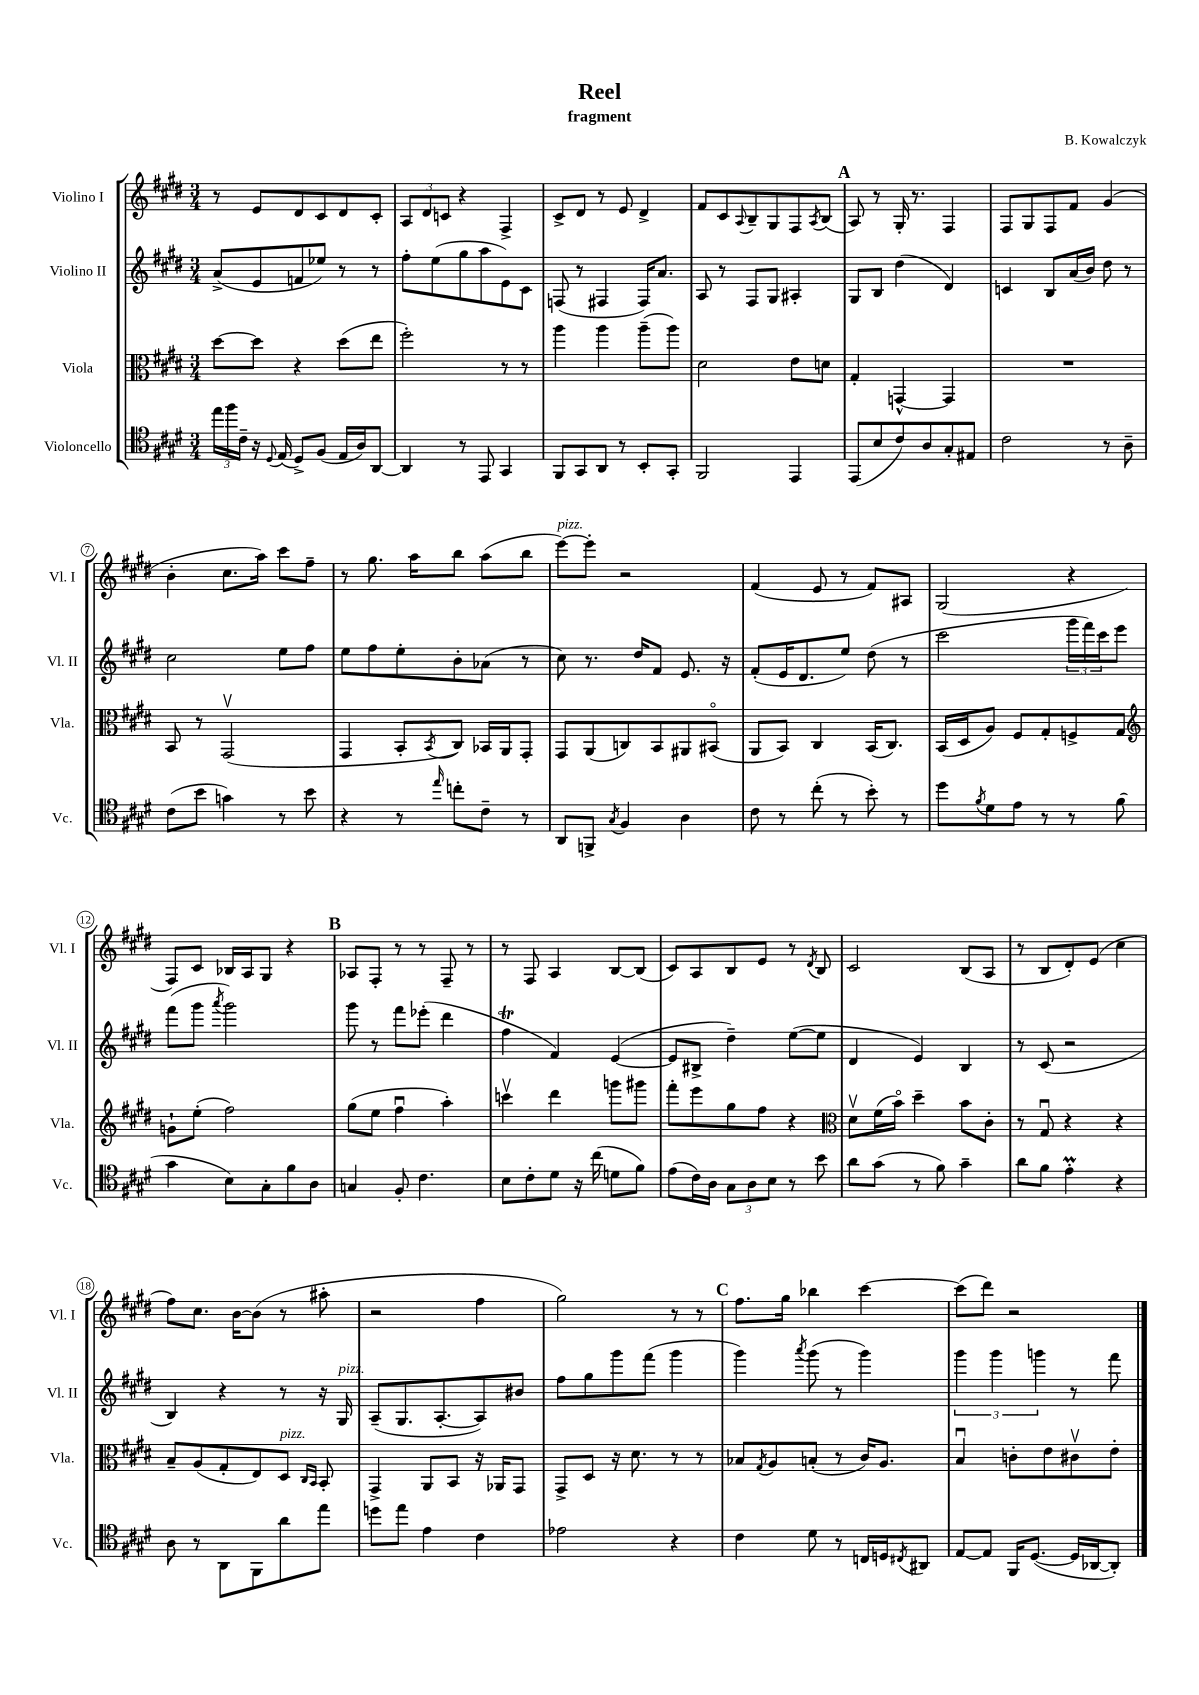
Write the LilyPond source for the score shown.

\header { title = "Reel" composer = "B. Kowalczyk" subtitle = "fragment" }
<<
\new StaffGroup <<
\new Staff = "s0" \with { instrumentName = "Violino I" shortInstrumentName = "Vl. I" } {
    \clef treble \key e \major \numericTimeSignature \time 3/4
    r8 e'8 dis'8 cis'8 dis'8 cis'8-. |
    \tuplet 3/2 { a8 dis'8 c'8 } r4 fis4-> |
    cis'8-> dis'8 r8 e'8 dis'4-> |
    fis'8 cis'8 \appoggiatura { a8 } b8-- gis8 fis8 \acciaccatura { a8 } b8( |
    \mark \markup { \bold "A" } a8) r8 gis16-. r8. fis4 |
    fis8 gis8 fis8 fis'8 gis'4( |
    b'4-. cis''8. a''16) cis'''8 fis''8-- |
    r8 gis''8. a''16 b''8 a''8( b''8 |
    e'''8~^\markup { \italic "pizz." }) e'''8-. r2 |
    fis'4( e'8 r8 fis'8) ais8 |
    gis2( r4 |
    fis8) cis'8 bes16 a16 gis8 r4 |
    \mark \markup { \bold "B" } aes8 fis8-. r8 r8 fis8-- r8 |
    r8 fis8 a4 b8~ b8( |
    cis'8) a8 b8 e'8 r8 \acciaccatura { dis'8 } b8 |
    cis'2 b8( a8 |
    r8 b8 dis'8-.) e'8( cis''4 |
    fis''8) cis''8. b'16~ b'8( r8 ais''8-. |
    r2 fis''4 |
    gis''2) r8 r8 |
    \mark \markup { \bold "C" } fis''8. gis''16 bes''4 cis'''4~ |
    cis'''8( dis'''8) r2 \bar "|." |
}
\new Staff = "s1" \with { instrumentName = "Violino II" shortInstrumentName = "Vl. II" } {
    \clef treble \key e \major \numericTimeSignature \time 3/4
    a'8->( e'8 f'8 ees''8) r8 r8 |
    fis''8-. e''8( gis''8 a''8 e'8) cis'8 |
    f8( r8 fis4 fis16) a'8. |
    a8 r8 fis8 gis8 ais4-. |
    \mark \markup { \bold "A" } gis8 b8 dis''4( dis'4) |
    c'4 b8 a'16( b'16) dis''8 r8 |
    cis''2 e''8 fis''8 |
    e''8 fis''8 e''8-. b'8-. aes'8( r8 |
    cis''8) r8. dis''16 fis'8 e'8. r16 |
    fis'8-.( e'16 dis'8. e''8) dis''8( r8 |
    cis'''2 \tuplet 3/2 { gis'''16 fis'''16) cis'''16 } e'''8 |
    fis'''8( gis'''8 \acciaccatura { a'''8 } gis'''2) |
    \mark \markup { \bold "B" } gis'''8 r8 fis'''8 ees'''8-.( dis'''4 |
    fis''4\trill fis'4) e'4~( |
    e'8 bis8-> dis''4--) e''8~( e''8 |
    dis'4 e'4) b4 |
    r8 cis'8( r2 |
    b4) r4 r8 r16 gis16^\markup { \italic "pizz." } |
    a8--( gis8. a8.~-. a8) bis'8 |
    fis''8 gis''8 gis'''8 fis'''8( gis'''4 |
    \mark \markup { \bold "C" } gis'''4) \acciaccatura { a'''8 } gis'''8( r8 gis'''4) |
    \tuplet 3/2 { gis'''4 gis'''4 g'''4 } r8 fis'''8 \bar "|." |
}
\new Staff = "s2" \with { instrumentName = "Viola" shortInstrumentName = "Vla." } {
    \clef alto \key e \major \numericTimeSignature \time 3/4
    dis''8~ dis''8 r4 dis''8( e''8 |
    fis''2-.) r8 r8 |
    a''4 a''4 a''8--( a''8) |
    dis'2 e'8 d'8 |
    \mark \markup { \bold "A" } gis4-. g,4~-^ g,4 |
    R2. |
    b,8 r8 gis,2\upbow( |
    gis,4 b,8-. \acciaccatura { b,8 } cis8) bes,16 a,16 gis,8-. |
    gis,8 a,8( c8) b,8 ais,8 bis,8\flageolet( |
    a,8 b,8) cis4 b,16( cis8.) |
    b,16( dis16 a8) fis8 gis8-. f8-> gis8 |
    \clef treble g'8-! e''8-.( fis''2) |
    \mark \markup { \bold "B" } gis''8( e''8 fis''4\downbow a''4-.) |
    c'''4\upbow dis'''4 g'''8 gis'''8 |
    fis'''8-. e'''8 gis''8 fis''8 r4 |
    \clef alto dis'8\upbow fis'16( b'16\flageolet) dis''4-- b'8 cis'8-. |
    r8 gis8\downbow r4 r4 |
    b8-- a8( gis8-. e8) dis8^\markup { \italic "pizz." } \grace { cis16 b,16 } b,8-. |
    gis,4-> a,8 b,8 r16 aes,16 gis,8 |
    gis,8-> dis8 r16 dis'8. r8 r8 |
    \mark \markup { \bold "C" } bes8 \acciaccatura { gis8 } a8 b8-.( r8 cis'16) a8. |
    b4\downbow c'8-. e'8 cis'8\upbow e'8-. \bar "|." |
}
\new Staff = "s3" \with { instrumentName = "Violoncello" shortInstrumentName = "Vc." } {
    \clef tenor \key e \major \numericTimeSignature \time 3/4
    \tuplet 3/2 { e''16 fis''16 cis'16-- } r16 \appoggiatura { dis8 } e16( dis8->) fis8( e16 a16) a,8~ |
    a,4 r8 e,8 gis,4 |
    fis,8 gis,8 a,8 r8 b,8-. gis,8-. |
    fis,2 e,4 |
    \mark \markup { \bold "A" } e,8( b8 cis'8) a8 gis8-. eis8 |
    cis'2 r8 a8-- |
    cis'8( b'8 g'4) r8 b'8 |
    r4 r8 \grace { e''16 } c''8-. cis'8-- r8 |
    a,8 f,8-> \acciaccatura { gis8 } fis4 a4 |
    cis'8 r8 cis''8-.( r8 b'8-.) r8 |
    dis''8 \acciaccatura { fis'8 } dis'8 e'8 r8 r8 fis'8( |
    gis'4 b8) gis8-. fis'8 a8 |
    \mark \markup { \bold "B" } g4 fis8-. cis'4. |
    b8 cis'8-. dis'8 r16 cis''16( d'8 fis'8) |
    e'8( cis'16) a16 \tuplet 3/2 { gis8 a8 b8 } r8 b'8 |
    a'8 gis'8( r8 fis'8) gis'4-- |
    a'8 fis'8 e'4-.\prall r4 |
    a8 r8 a,8 fis,8 a'8 e''8 |
    d''8 e''8 e'4 cis'4 |
    ees'2 r4 |
    \mark \markup { \bold "C" } cis'4 dis'8 r8 c16 d16 \acciaccatura { cis8 } ais,8 |
    e8~ e8 fis,16 dis8.~( dis16 aes,16~ aes,8-.) \bar "|." |
}
>>
>>
\layout { \context { \Score \override BarNumber.stencil = #(make-stencil-circler 0.1 0.3 ly:text-interface::print) } }
